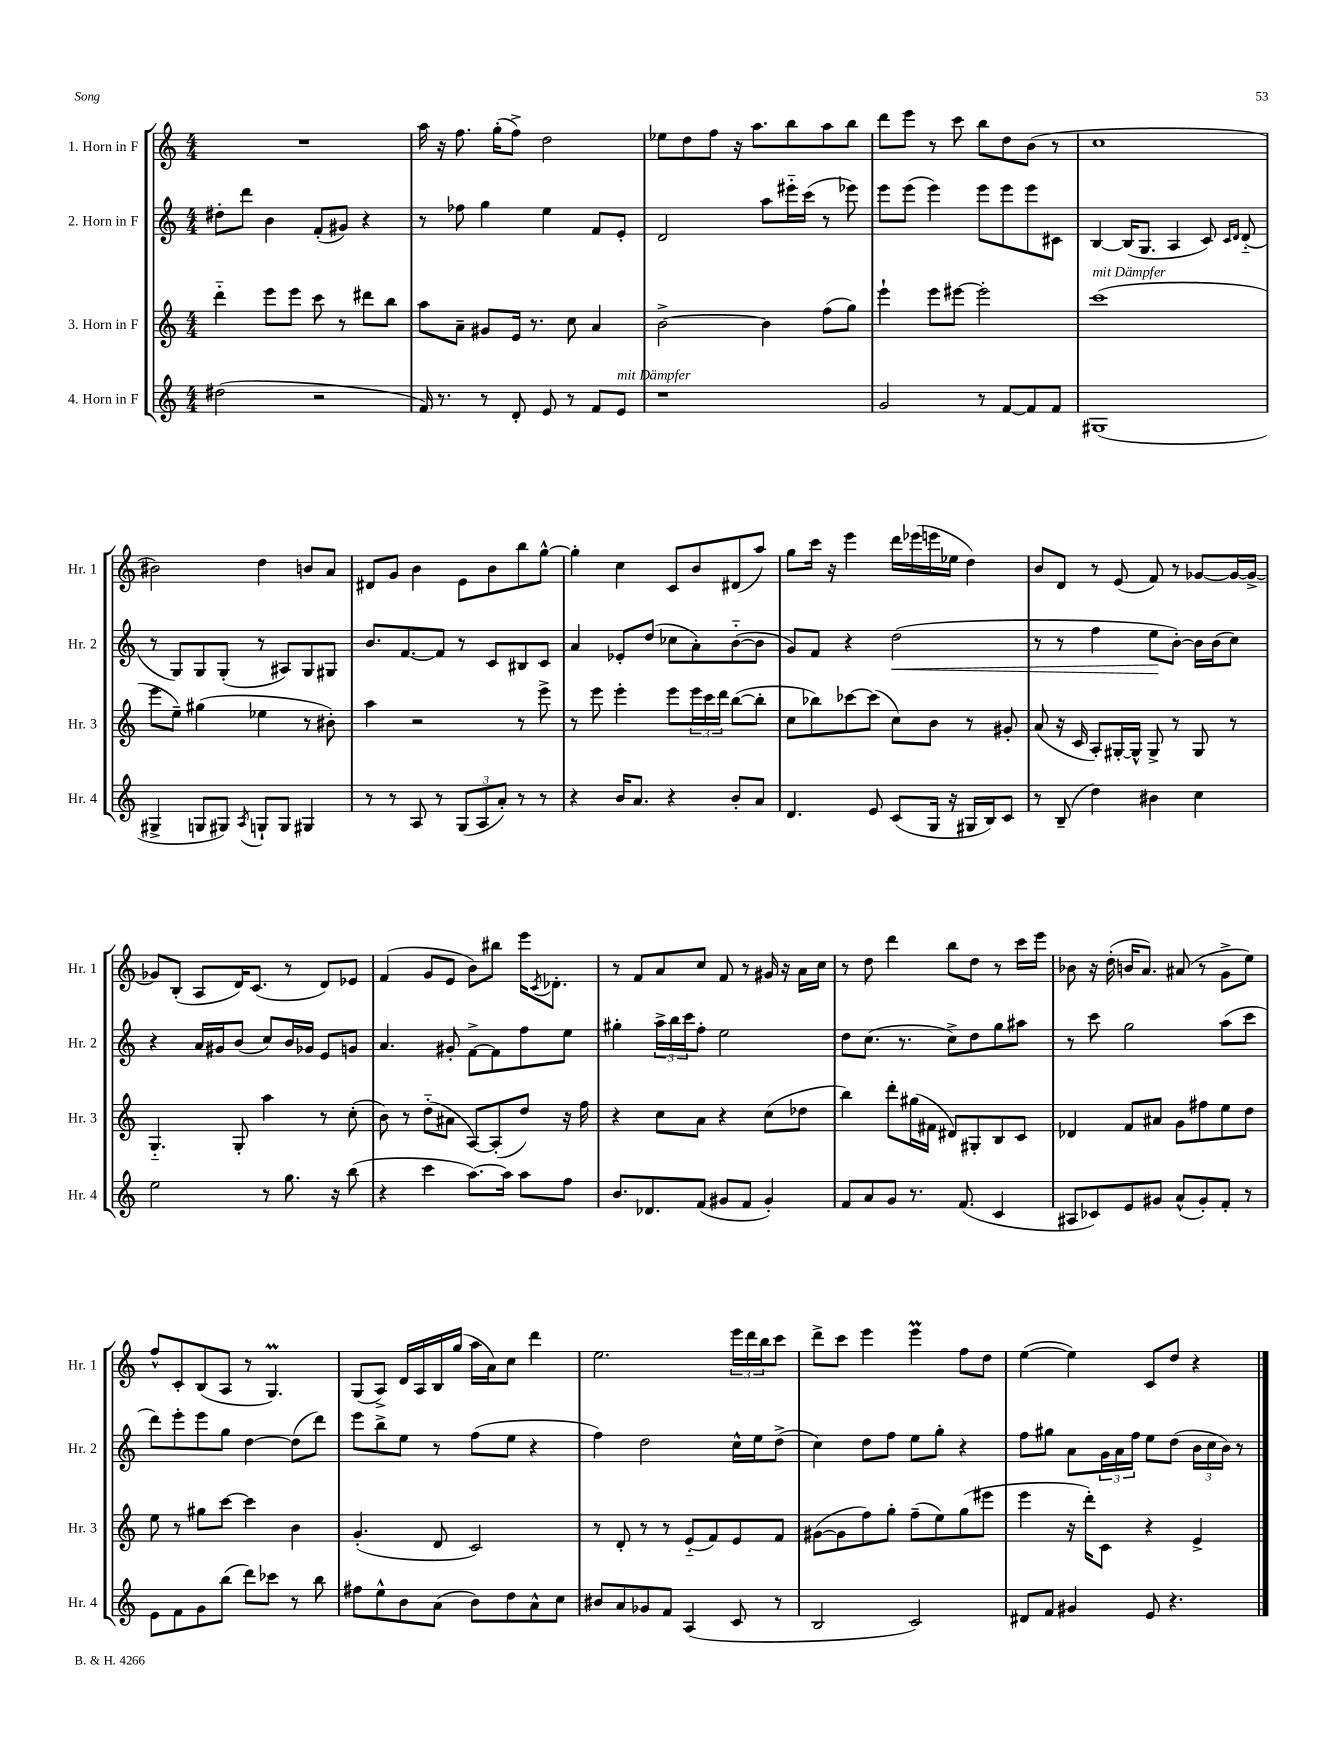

**kern	**kern	**kern	**kern
*staff4	*staff3	*staff2	*staff1
*clefG2	*clefG2	*clefG2	*clefG2
*k[]	*k[]	*k[]	*k[]
*M4/4	*M4/4	*M4/4	*M4/4
(2dd#	4ddd'~	8dd#'	1r
.	.	8ddd	.
.	8eee	4b	.
.	8eee	.	.
2r	8ccc	(8f'	.
.	8r	8g#)	.
.	8ddd#	4r	.
.	8bb	.	.
=	=	=	=
16f)	8aa	8r	16aa
8.r	.	.	16r
.	8a~	8ff-	8.ff
8r	8g#	4gg	.
.	.	.	(16gg'
8d'	16e	.	8ff^)
.	8.r	.	.
8e	.	4ee	2dd
8r	8cc	.	.
8f	4a	8f	.
8e	.	8e'	.
=	=	=	=
1r	[2b^	2d	8ee-
.	.	.	8dd
.	.	.	8ff
.	.	.	16r
.	.	.	8.aa
.	4b]	8aa	.
.	.	16eee#'~	8bb
.	.	(16ccc	.
.	(8ff	8r	8aa
.	8gg)	8eee-)	8bb
=	=	=	=
2g	4eee`	8eee	8ddd
.	.	(8eee	8eee
.	8eee	4eee)	8r
.	[8eee#	.	8ccc
8r	2eee#']	8eee	8bb
[8f	.	8eee	8dd
8f]	.	8eee	(8b
8f	.	8c#	8r
=	=	=	=
(1G#	(1ccc	[4B	1cc
.	.	(16B]	.
.	.	8.G	.
.	.	4A	.
.	.	8c)	.
.	.	16qqc	.
.	.	16qqd	.
.	.	(8d'~	.
=	=	=	=
4G#^	8eee	8r	2b#)
.	8ee~)	8G)	.
8G	(4gg#	8G	.
8G#)	.	(8G'	.
8qA	.	.	.
8G`	4ee-	8r	4dd
8G	.	8A#)	.
4G#	8r	8G	8b
.	8b#')	8G#	8a
=	=	=	=
8r	4aa	8.b	8d#
8r	.	.	8g
.	.	[8.f	.
8A	2r	.	4b
8r	.	8f]	.
(12G	.	8r	8e
12A	.	.	.
.	.	8c	8b
12a')	.	.	.
8r	8r	8B#	8bb
8r	8eee^	8c	[8gg^^
=	=	=	=
4r	8r	4a	4gg']
.	8eee	.	.
16b	4eee'	8e-'	4cc
8.a	.	.	.
.	.	(8dd	.
4r	8eee	8cc-	8c
.	24eee	8a')	8b
.	24ccc	.	.
.	24ddd	.	.
8b'	([8bb	([8b'~	(8d#
8a	8bb']	8b]	8aa)
=	=	=	=
4.d	8cc	8g)	8gg
.	8bb-)	8f	16ccc
.	.	.	16r
.	[8ccc-	4r	4eee
8e	(8ccc-]	.	.
(8c	8cc)	(2dd	16ddd
.	.	.	(16eee-
16G	8b	.	16eee
16r	.	.	16ee-
16G#	8r	.	4dd)
16B)	.	.	.
8c	8g#'	.	.
=	=	=	=
8r	(8a	8r	8b
(8B~	16r	8r	8d
.	16c	.	.
4dd)	8A')	4ff	8r
.	[16G#'	.	(8e
.	16G#^^]	.	.
4b#	8G#^	8ee	8f)
.	8r	[8b')	8r
4cc	8G#	16b]	[8g-
.	.	(16b	.
.	8r	8cc)	16g-_
.	.	.	16g-^_
=	=	=	=
2ee	4.G'~	4r	8g-]
.	.	.	(8B'
.	.	16a	8A
.	.	16g#	.
.	8G'	(8b	16d)
.	.	.	(8.c
8r	4aa	8cc)	.
8.gg	.	16b	8r
.	.	16g-	.
.	8r	8e	8d)
16r	.	.	.
(8bb	(8cc'	8g	8e-
=	=	=	=
4r	8b)	4.a	(4f
.	8r	.	.
4ccc	(8dd'~	.	8g
.	8a#	8g#'	8e
[8.aa)	[8A)	[8f^	8b)
.	(8A']	8f]	8bb#
16aa]	.	.	.
8aa	8dd)	8ff	16eee
.	.	.	8qc
.	.	.	8.d-'
8ff	16r	8ee	.
.	16ff	.	.
=	=	=	=
8.b	4r	4gg#'	8r
.	.	.	8f
8.d-	.	.	.
.	8cc	24aa^	8a
.	.	24bb	.
.	.	24ccc	.
(8f	8a	8ff'	8cc
8g#	4r	2ee	8f
8f	.	.	8r
4g#')	(8cc	.	16g#
.	.	.	16r
.	8dd-	.	16a
.	.	.	16cc
=	=	=	=
8f	4bb)	8dd	8r
8a	.	(8.cc	8dd
8g	8ddd'	.	4ddd
.	.	8.r	.
8.r	(16gg#	.	.
.	16f#	.	.
.	8d#)	8cc^)	8bb
(8.f	.	.	.
.	8G#'	8dd	8dd
4c	8B	8gg	8r
.	8c	8aa#	16ccc
.	.	.	16eee
=	=	=	=
8A#	4d-	8r	8b-
8c-)	.	8ccc	16r
.	.	.	(16dd'
8e	8f	2gg	16b
.	.	.	8.a)
8g#	8a#	.	.
(8a^^	8g	.	(8a#
8g#')	8ff#	.	8r
8f'	8ee	(8aa	8g^
8r	8dd	8ccc	8ee)
=	=	=	=
8e	8ee	8ddd)	8ff^^
8f	8r	8eee'	8c'
8g	8gg#	8eee	(8B
(8bb	[8ccc	8gg	8A
8ddd)	4ccc]	[4dd	8r
8ccc-	.	.	4.G)
8r	4b	(8dd]	.
8bb	.	8ddd)	.
=	=	=	=
8ff#	(4.g'	8eee	(8G
8ee^^	.	8bb^	8A^)
8b	.	8ee	16d
.	.	.	16A
(8a	8d	8r	16B
.	.	.	(16gg
8b)	2c)	(8ff	16aa
.	.	.	16a)
8dd	.	8ee	8cc
8a^^	.	4r	4ddd
8cc	.	.	.
=	=	=	=
8b#	8r	4ff)	2.ee
8a	8d'	.	.
8g-	8r	2dd	.
8f	8r	.	.
(4A	(8e'~	.	.
.	8f)	.	.
8c	8e	16cc^^	24eee
.	.	.	24ddd
.	.	16ee	.
.	.	.	24bb
8r	8f	(8dd^	8ccc
=	=	=	=
2B	([8g#	4cc)	8ddd^
.	8g#]	.	8ccc
.	8ff)	8dd	4eee
.	8gg'	8ff	.
2c)	(8ff~	8ee	4eee
.	8ee)	8gg'	.
.	(8gg	4r	8ff
.	8eee#	.	8dd
=	=	=	=
8d#	4eee	8ff	([4ee
8f	.	8gg#	.
4g#	16r	8a	4ee])
.	16ddd')	.	.
.	8c	24g	.
.	.	24a	.
.	.	24ff	.
8e	4r	8ee	8c
4.r	.	(8dd	8dd
.	4e^	24b	4r
.	.	24cc	.
.	.	24b)	.
.	.	8r	.
==	==	==	==
*-	*-	*-	*-
